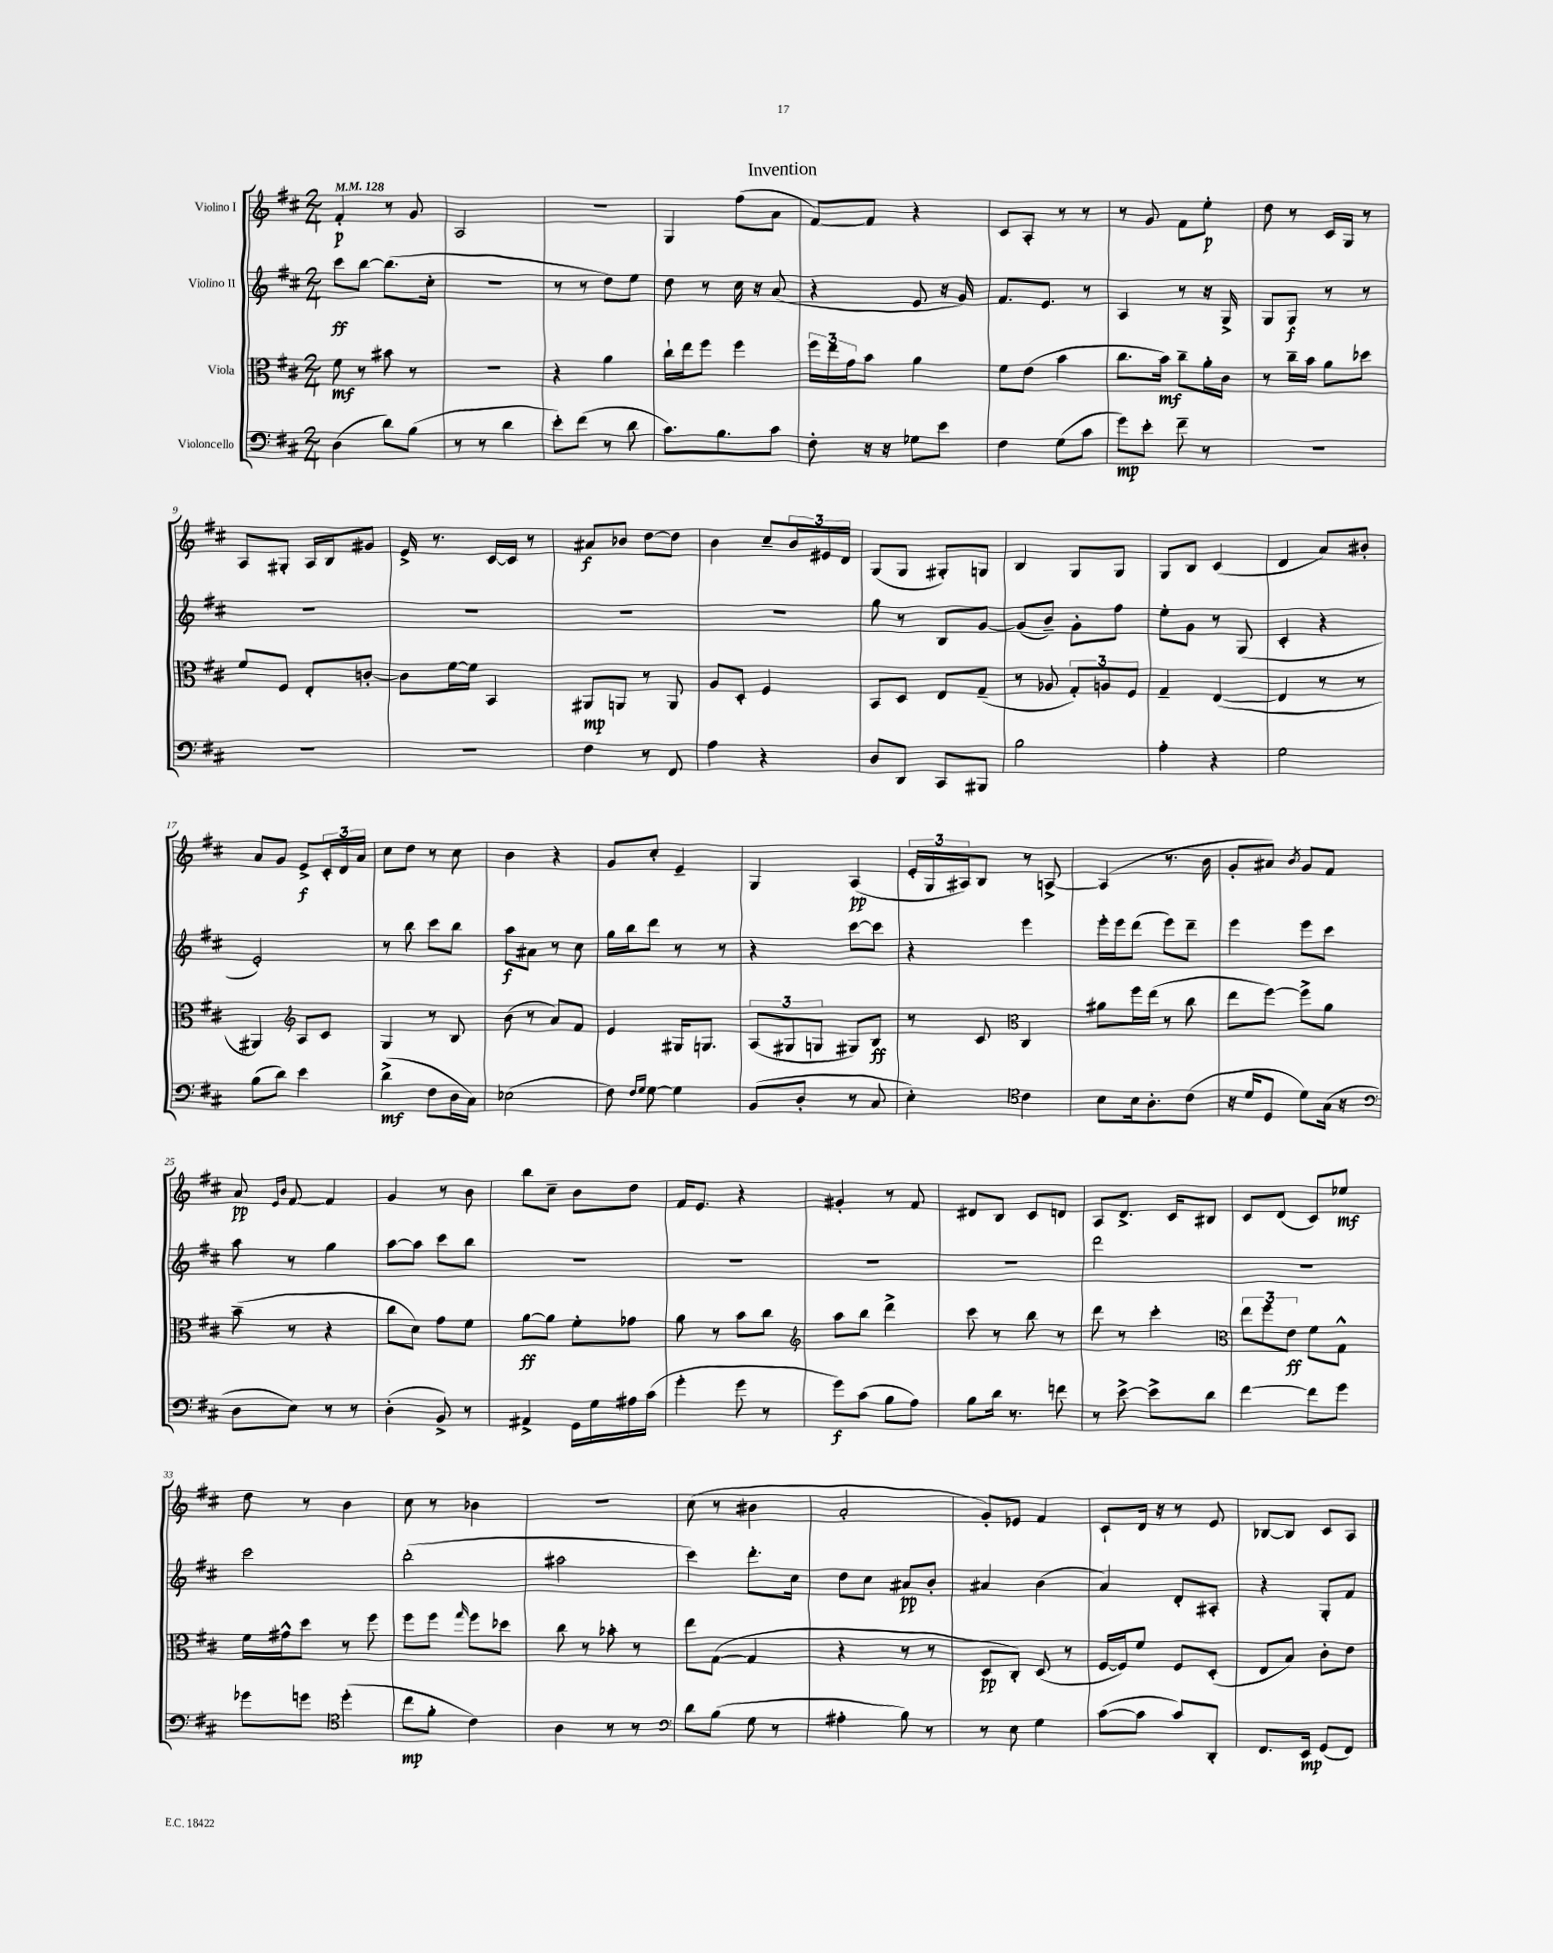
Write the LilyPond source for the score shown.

\header { title = "Invention" }
<<
\new StaffGroup <<
\new Staff = "s0" \with { instrumentName = "Violino I" } {
    \clef treble \key d \major \numericTimeSignature \time 2/4 \tempo 4 = 128
    fis'4-.\p r8 g'8 |
    a2 |
    r2 |
    g4 fis''8( a'8 |
    fis'8~) fis'8 r4 |
    cis'8 a8-. r8 r8 |
    r8 g'8 fis'8 e''8-.\p |
    d''8 r8 cis'16 g16 r8 |
    a8 gis8-. a16 b16 gis'8 |
    e'16-> r8. cis'16~ cis'16 r8 |
    ais'8\f bes'8 d''8~ d''8 |
    b'4 cis''8-- \tuplet 3/2 { b'16 eis'16 d'16 } |
    g8( g8 gis8-.) g8 |
    b4 g8 g8 |
    g8 b8 cis'4( |
    d'4 a'8) bis'8-. |
    a'8 g'8 e'8->\f \tuplet 3/2 { cis'16-. d'16 a'16 } |
    cis''8 d''8 r8 cis''8 |
    b'4 r4 |
    g'8 cis''8-. e'4-- |
    g4 a4\pp( |
    \tuplet 3/2 { e'16-. g16 ais16) } b8 r8 a8~-> |
    a4( r8. b'16 |
    g'8-. ais'8) \acciaccatura { b'8 } g'8 fis'8 |
    a'8\pp \grace { e'16 b'16 } fis'8~ fis'4 |
    g'4 r8 b'8 |
    b''8 cis''8-- b'8 d''8 |
    fis'16 e'8. r4 |
    gis'4-. r8 fis'8 |
    dis'8 b8 cis'8 d'8 |
    a8 d'8.-> cis'16 bis8 |
    cis'8 d'8( cis'8) ees''8\mf |
    d''8 r8 b'4 |
    cis''8 r8 bes'4 |
    r2 |
    cis''8( r8 bis'4 |
    a'2-. |
    g'8-.) ees'8 fis'4 |
    cis'8-! d'16 r16 r8 e'8 |
    bes8~ bes8 cis'8 a8 \bar "|." |
}
\new Staff = "s1" \with { instrumentName = "Violino II" } {
    \clef treble \key d \major \numericTimeSignature \time 2/4
    cis'''8\ff b''8~ b''8.( cis''16-. |
    R2 |
    r8 r8 d''8) e''8 |
    d''8 r8 cis''16 r16 a'8( |
    r4 e'8 r16 g'16) |
    fis'8. e'8. r8 |
    a4 r8 r16 g16-> |
    g8 g8\f r8 r8 |
    R2 |
    R2 |
    R2 |
    R2 |
    g''8 r8 b8 g'8~ |
    g'8( b'8--) g'8-. fis''8 |
    e''8-. g'8 r8 g8( |
    cis'4-. r4 |
    e'2-.) |
    r8 b''8 cis'''8 b''8 |
    a''8\f ais'8 r8 cis''8 |
    g''16 b''16 d'''8 r8 r8 |
    r4 cis'''8~ cis'''8 |
    r4 e'''4 |
    e'''16-. e'''16 d'''8( e'''8) d'''8-- |
    e'''4 e'''8 cis'''8 |
    a''8 r8 g''4 |
    a''8~ a''8 cis'''8 b''8 |
    R2 |
    R2 |
    R2 |
    R2 |
    d'''2 |
    r2 |
    cis'''2 |
    b''2-.( |
    ais''2 |
    cis'''4) d'''8.-. cis''16 |
    d''8 cis''8 ais'8\pp b'8-. |
    ais'4 b'4( |
    a'4) d'8-. ais8-. |
    r4 g8-. fis'8 \bar "|." |
}
\new Staff = "s2" \with { instrumentName = "Viola" } {
    \clef alto \key d \major \numericTimeSignature \time 2/4
    fis'8\mf r8 bis'8 r8 |
    R2 |
    r4 a'4 |
    cis''16-! e''16 fis''8 fis''4 |
    \tuplet 3/2 { fis''16 e''16 g'16 } b'8 a'4 |
    fis'8 e'8( b'4 |
    cis''8. b'16\mf) cis''8-- a'16-. cis'16 |
    r8 cis''16-- b'16 a'8 des''8 |
    fis'8 fis8 e8-. c'8~-. |
    c'8 fis'16~ fis'16 b,4 |
    ais,8\mp a,8 r8 a,8 |
    a8 d8-. fis4 |
    b,8 d8 e8 g8--( |
    r8 aes8 \tuplet 3/2 { g8-.) a8 fis8 } |
    g4-- e4~( |
    e4 r8 r8 |
    ais,4) \clef treble a8 cis'8 |
    g4 r8 b8 |
    b'8( r8 a'8) fis'8 |
    e'4 gis16 g8. |
    \tuplet 3/2 { a8( gis8 g8 } gis8) b8\ff |
    r8 cis'8 \clef alto cis4 |
    ais'8 fis''16 e''16( r8 cis''8 |
    e''8 fis''8~) fis''8-> a'8 |
    b'8--( r8 r4 |
    cis''8 d'8) g'8 fis'8 |
    a'8~\ff a'8 fis'8-. ges'8 |
    a'8 r8 b'8 cis''8 |
    \clef treble a''8 b''8 d'''4-> |
    cis'''8 r8 b''8 r8 |
    d'''8 r8 cis'''4-. |
    \clef alto \tuplet 3/2 { e''8 fis''8 e'8\ff } fis'8 g8-^ |
    fis'16 gis'16-^ d''8 r8 fis''8 |
    fis''8 fis''8 \grace { g''16 } fis''8 des''8 |
    cis''8 r8 bes'8-. r8 |
    e''8 g8~( g4 |
    r4 r8 r8 |
    d8\pp cis8-.) d8( r8 |
    fis16~ fis16) fis'8 fis8 d8-.( |
    e8 b8) cis'8-. e'8 \bar "|." |
}
\new Staff = "s3" \with { instrumentName = "Violoncello" } {
    \clef bass \key d \major \numericTimeSignature \time 2/4
    d4( d'8) b8( |
    r8 r8 d'4 |
    e'8-.) fis'8( r8 d'8 |
    cis'8.) b8. cis'8 |
    fis8-. r16 r16 ges8 e'8 |
    fis4 g8( cis'8 |
    g'8\mp) e'8-. fis'8-- r8 |
    R2 |
    R2 |
    R2 |
    fis4 r8 fis,8 |
    a4 r4 |
    d8 d,8 cis,8 bis,,8 |
    b2 |
    a4-. r4 |
    g2 |
    b8( d'8) e'4 |
    d'4->\mf( fis8 d16 cis16) |
    ees2( |
    fis8) \grace { fis16 g16 } g8~ g4 |
    b,8( d8-. r8 cis8 |
    e4-.) \clef tenor cis'4 |
    b8 b16 a8.-. cis'8( |
    r16 d'16 d8 d'8) g16( r16 |
    \clef bass d8 e8) r8 r8 |
    d4-.( b,8->) r8 |
    ais,4-> g,16 g16 ais16 cis'16( |
    g'4-. g'8 r8 |
    g'8\f) cis'8( b8 a8) |
    b8 d'16 r8. f'8 |
    r8 e'8~-> e'8-> d'8 |
    fis'4~ fis'8 g'8 |
    ges'8 g'8 \clef tenor d''4-.( |
    cis''8\mp fis'8-. cis'4) |
    a4 r8 r8 |
    \clef bass d'8 b8( g8 r8 |
    ais4-. b8) r8 |
    r8 e8 g4 |
    cis'8~( cis'8 cis'8) d,8-. |
    fis,8. e,16\mp g,8( fis,8) \bar "|." |
}
>>
>>
